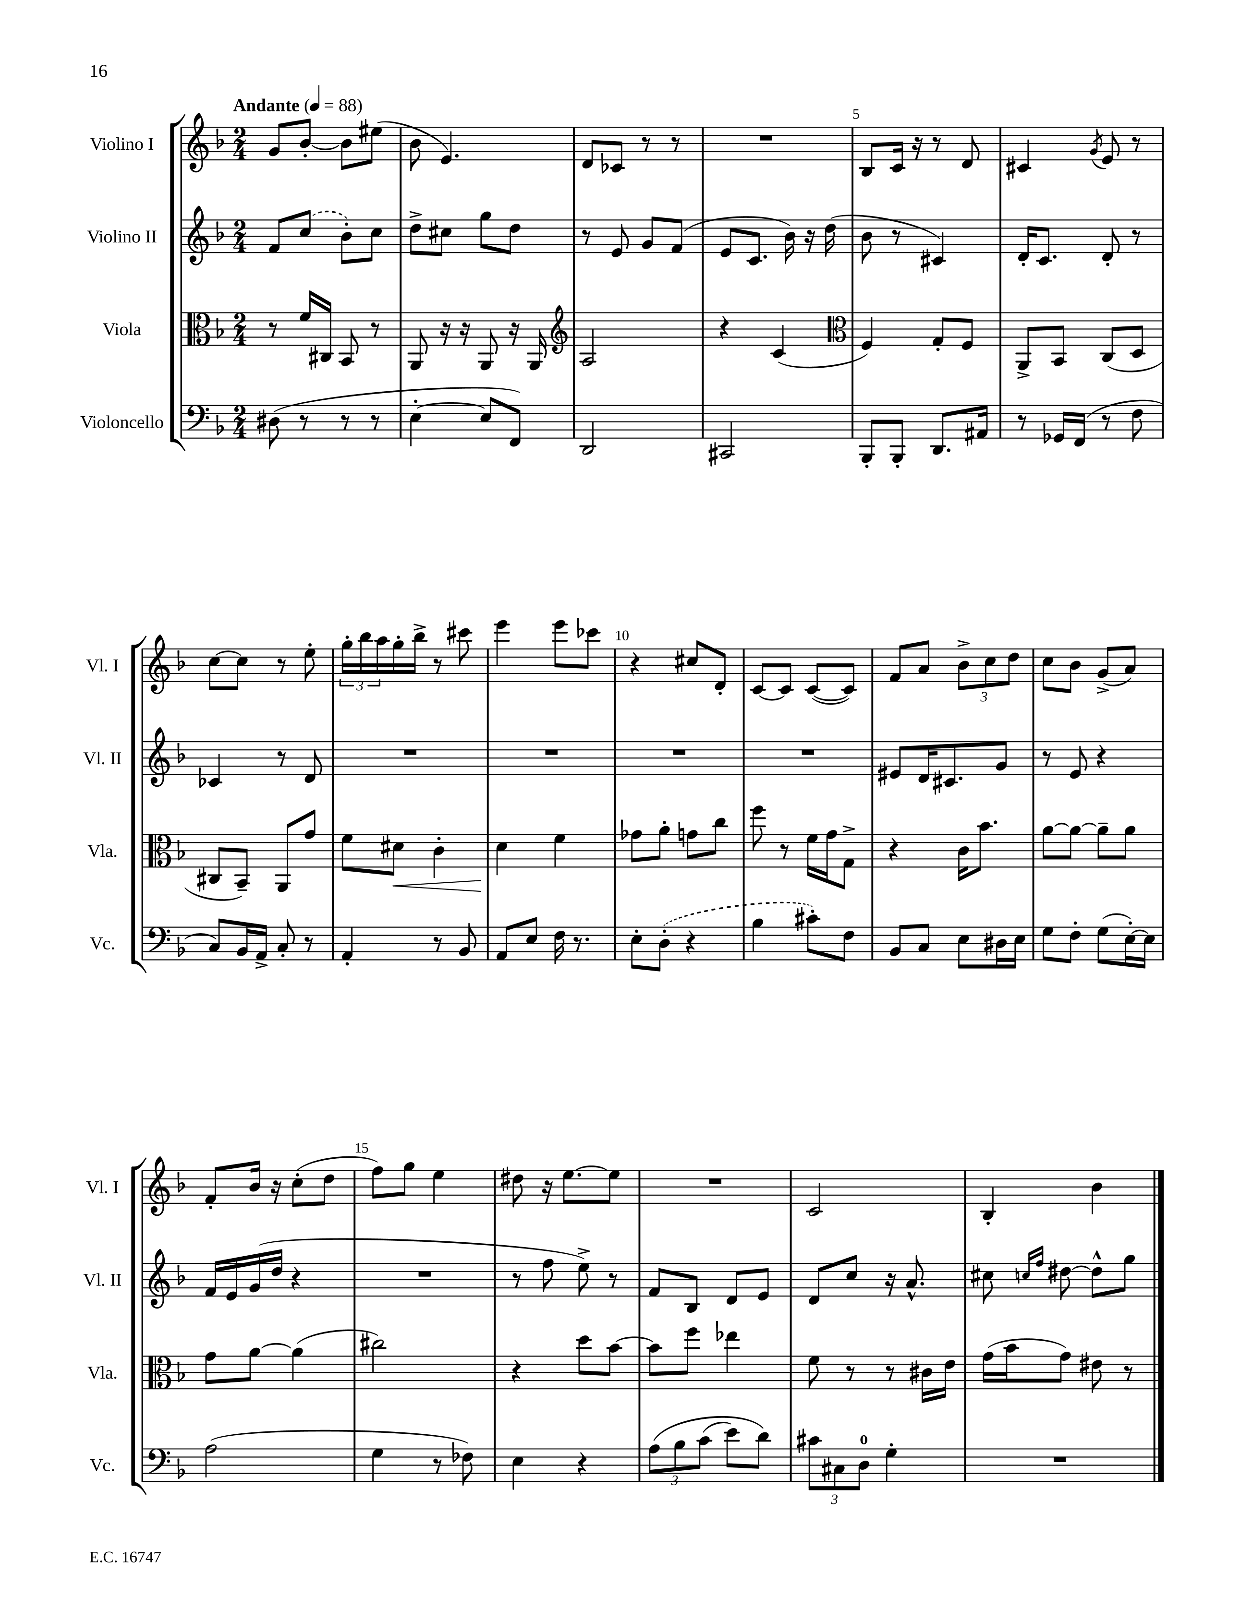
<<
\new StaffGroup <<
\new Staff = "s0" \with { instrumentName = "Violino I" shortInstrumentName = "Vl. I" } {
    \clef treble \key f \major \numericTimeSignature \time 2/4 \tempo "Andante" 4 = 88
    g'8 bes'8~-. bes'8 eis''8( |
    bes'8 e'4.) |
    d'8 ces'8 r8 r8 |
    R2 |
    bes8 c'16 r16 r8 d'8 |
    cis'4 \acciaccatura { g'8 } e'8 r8 |
    c''8~ c''8 r8 e''8-. |
    \tuplet 3/2 { g''16-. bes''16 a''16 } g''16-. bes''16-> r8 cis'''8 |
    e'''4 e'''8 ces'''8 |
    r4 cis''8 d'8-. |
    c'8~ c'8 c'8~( c'8) |
    f'8 a'8 \tuplet 3/2 { bes'8-> c''8 d''8 } |
    c''8 bes'8 g'8->( a'8) |
    f'8-. bes'16 r16 c''8-.( d''8 |
    f''8) g''8 e''4 |
    dis''8 r16 e''8.~ e''8 |
    R2 |
    c'2 |
    bes4-. bes'4 \bar "|." |
}
\new Staff = "s1" \with { instrumentName = "Violino II" shortInstrumentName = "Vl. II" } {
    \clef treble \key f \major \numericTimeSignature \time 2/4
    f'8 \once \slurDashed c''8( bes'8-.) c''8 |
    d''8-> cis''8 g''8 d''8 |
    r8 e'8 g'8 f'8( |
    e'8 c'8. bes'16) r16 d''16( |
    bes'8 r8 cis'4) |
    d'16-. c'8. d'8-. r8 |
    ces'4 r8 d'8 |
    R2 |
    R2 |
    R2 |
    R2 |
    eis'8 d'16 cis'8. g'8 |
    r8 e'8 r4 |
    f'16 e'16 g'16( d''16 r4 |
    R2 |
    r8 f''8 e''8->) r8 |
    f'8 bes8 d'8 e'8 |
    d'8 c''8 r16 a'8.-^ |
    cis''8 \grace { c''16 f''16 } dis''8~ dis''8-^ g''8 \bar "|." |
}
\new Staff = "s2" \with { instrumentName = "Viola" shortInstrumentName = "Vla." } {
    \clef alto \key f \major \numericTimeSignature \time 2/4
    r8 f'16 cis16 bes,8 r8 |
    a,8 r16 r16 a,8 r16 a,16 |
    \clef treble a2 |
    r4 c'4( |
    \clef alto f4) g8-. f8 |
    a,8-> bes,8 c8( d8 |
    cis8 bes,8--) a,8 g'8 |
    f'8 dis'8\< c'4-. |
    d'4\! f'4 |
    ges'8 a'8-. g'8 c''8 |
    f''8 r8 f'16 g'16 g8-> |
    r4 c'16 bes'8. |
    a'8~ a'8~ a'8-- a'8 |
    g'8 a'8~ a'4( |
    cis''2) |
    r4 d''8 bes'8~ |
    bes'8 f''8 ees''4 |
    f'8 r8 r8 cis'16 e'16 |
    g'16( bes'16 g'8) eis'8 r8 \bar "|." |
}
\new Staff = "s3" \with { instrumentName = "Violoncello" shortInstrumentName = "Vc." } {
    \clef bass \key f \major \numericTimeSignature \time 2/4
    dis8( r8 r8 r8 |
    e4~-. e8 f,8) |
    d,2 |
    cis,2 |
    bes,,8-. bes,,8-. d,8. ais,16 |
    r8 ges,16 f,16( r8 f8 |
    c8) bes,16 a,16-> c8-. r8 |
    a,4-. r8 bes,8 |
    a,8 e8 f16 r8. |
    e8-. \once \slurDashed d8-.( r4 |
    bes4 cis'8-.) f8 |
    bes,8 c8 e8 dis16 e16 |
    g8 f8-. g8( e16~-.) e16 |
    a2( |
    g4 r8 fes8) |
    e4 r4 |
    \tuplet 3/2 { a8\( bes8 c'8( } e'8) d'8\) |
    \tuplet 3/2 { cis'8 cis8 d8-0 } g4-. |
    R2 \bar "|." |
}
>>
>>
\layout { \context { \Score \override BarNumber.break-visibility = ##(#f #t #t) barNumberVisibility = #(every-nth-bar-number-visible 5) } }
